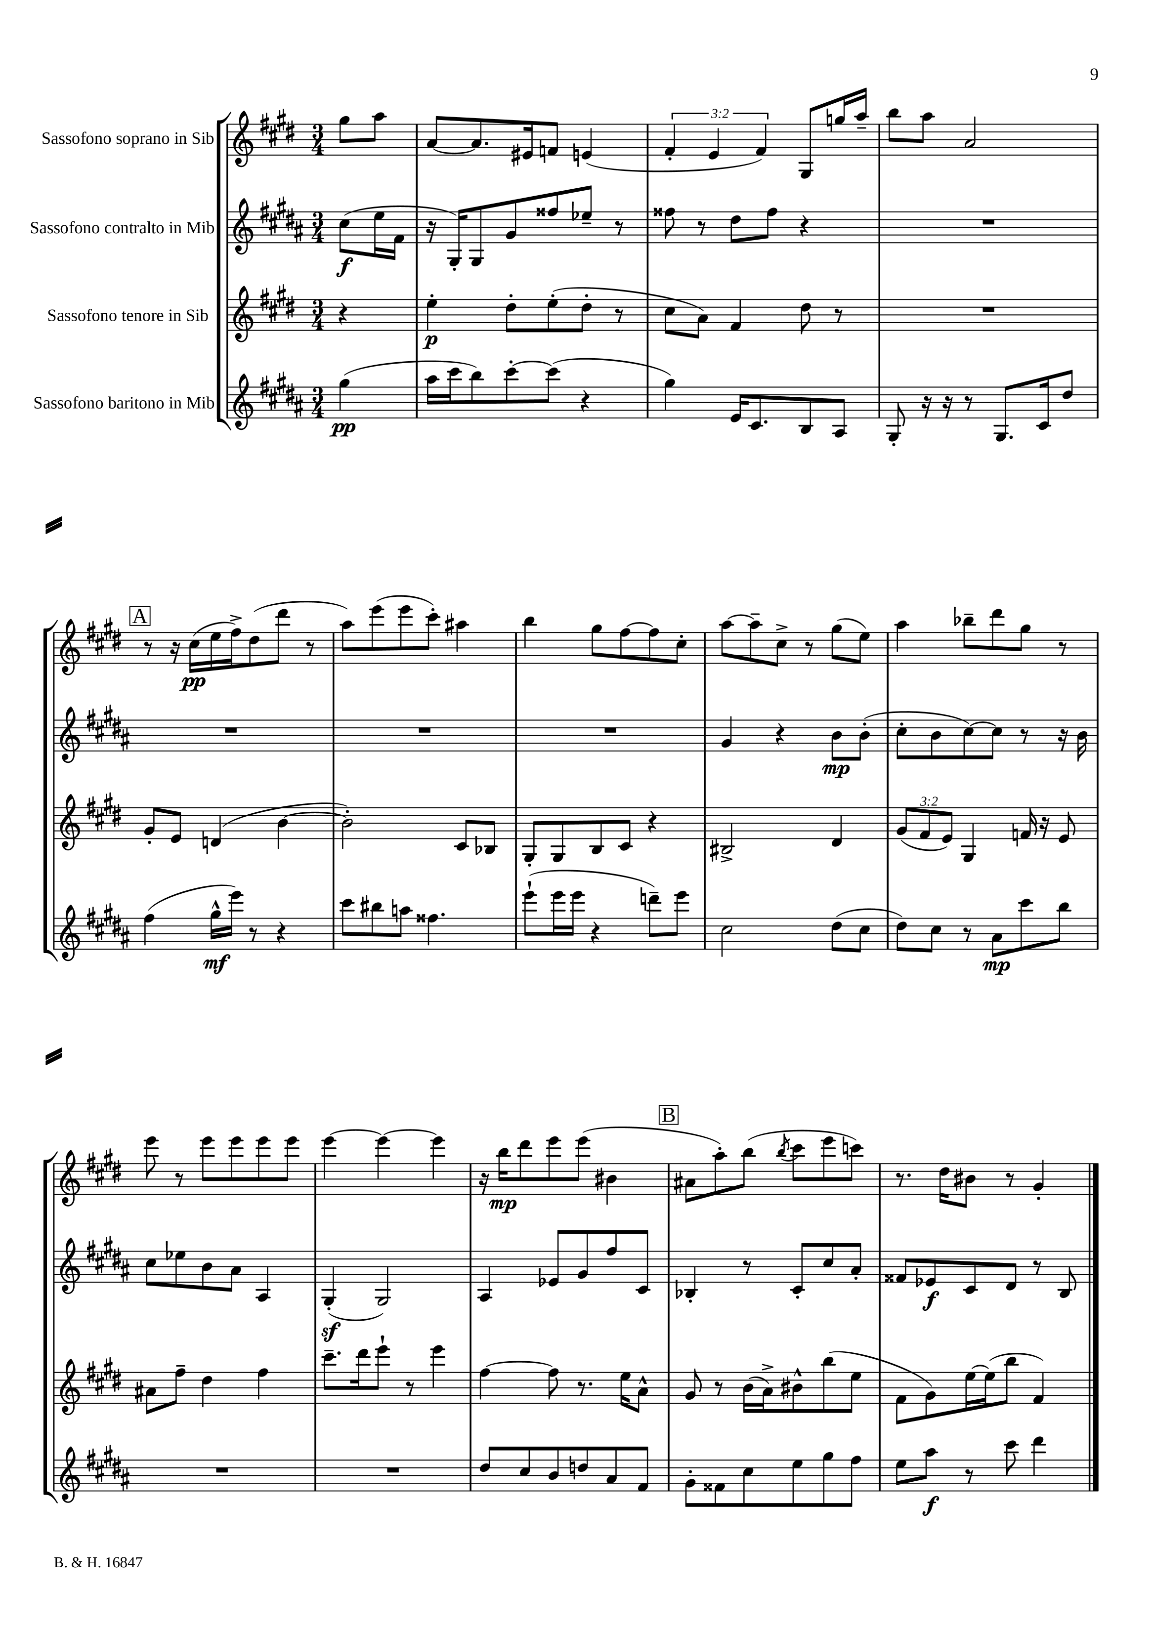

**kern	**kern	**kern	**kern
*staff4	*staff3	*staff2	*staff1
*clefG2	*clefG2	*clefG2	*clefG2
*k[f#c#g#d#a#]	*k[f#c#g#d#]	*k[f#c#g#d#a#]	*k[f#c#g#d#]
*M3/4	*M3/4	*M3/4	*M3/4
(4gg#\	4r	(8cc#\L	8gg#\L
.	.	16ee\L	8aa\J
.	.	16f#\JJ	.
=	=	=	=
16aa#\LL	4ee'\	16r	[8a/L
16ccc#\J	.	16G#'/LK)	.
8bb\)	.	8G#/	8.a/]
[8ccc#'\	8dd#'\L	8g#/	.
.	.	.	16e#/k
(8ccc#\]J	(8ee'\	8ff##/	8f/J
4r	8dd#'\J	8ee-~/J	(4e/
.	8r	8r	.
=	=	=	=
4gg#\)	8cc#\L	8ff##\	6f#'/
.	8a\J)	8r	.
.	.	.	6e/
16e/LK	4f#/	8dd#\L	.
8.c#/	.	.	.
.	.	.	6f#/)
.	.	8ff##\J	.
8B/	8dd#\	4r	8G#/L
8A#/J	8r	.	16gg/L
.	.	.	16aa~/JJ
=	=	=	=
8G#'/	2.r	2.r	8bb\L
16r	.	.	8aa\J
16r	.	.	.
8r	.	.	2a/
8.G#/L	.	.	.
16c#/k	.	.	.
8dd#/J	.	.	.
=	=	=	=
(4ff#\	8g#'/L	2.r	8r
.	8e/J	.	16r
.	.	.	(16cc#\LL
16gg#^^\LL	(4d/	.	16ee\
16eee\JJ)	.	.	16ff#^\J)
8r	.	.	(8dd#\
4r	[4b\	.	8ddd#\J
.	.	.	8r
=	=	=	=
8ccc#\L	2b'\])	2.r	8aa\L)
8bb#\	.	.	(8eee\
8aa\J	.	.	8eee\
4.ff##\	.	.	8ccc#'\J)
.	8c#/L	.	4aa#\
.	8B-/J	.	.
=	=	=	=
(8eee`\L	8G#'/L	2.r	4bb\
16eee\L	8G#/	.	.
16eee\JJ	.	.	.
4r	8B/	.	8gg#\L
.	8c#/J	.	[8ff#\
8ddd~\L)	4r	.	8ff#\]
8eee\J	.	.	8cc#'\J
=	=	=	=
2cc#\	2B#^/	4g#/	[8aa\L
.	.	.	8aa~\]
.	.	4r	8cc#^\J
.	.	.	8r
(8dd#\L	4d#/	8b\L	(8gg#\L
8cc#\J	.	(8b'\J	8ee\J)
=	=	=	=
8dd#\L)	(12g#/L	8cc#'\L	4aa\
.	12f#/	.	.
8cc#\J	.	8b\	.
.	12e/J)	.	.
8r	4G#/	[8cc#\)	8bb-~\L
8a#\L	.	8cc#\]J	8ddd#\
8ccc#\	16f/	8r	8gg#\J
.	16r	.	.
8bb\J	8e/	16r	8r
.	.	16b\	.
=	=	=	=
2.r	8a#\L	8cc#\L	8eee\
.	8ff#~\J	8ee-\	8r
.	4dd#\	8b\	8eee\L
.	.	8a#\J	8eee\
.	4ff#\	4A#/	8eee\
.	.	.	8eee\J
=	=	=	=
2.r	8.ccc#~\L	(4G#'/	[4eee\
.	16ddd#\k	.	.
.	8eee`\J	2G#/)	4eee\_
.	8r	.	.
.	4eee\	.	4eee\]
=	=	=	=
8dd#/L	[4ff#\	4A#/	16r
.	.	.	16bb\LK
8cc#/	.	.	8ddd#\
8b/	8ff#\]	8e-/L	8eee\
8dd/	8.r	8g#/	(8eee\J
8a#/	.	8ff#/	4b#\
.	16ee\LK	.	.
8f#/J	8a^^\J	8c#/J	.
=	=	=	=
8g#'\L	8g#/	4B-'/	8a#\L
8f##\	8r	.	8aa'\)
8cc#\	(16b\LL	8r	(8bb\J
.	16a^\J)	.	.
.	.	.	8qbb/
8ee\	8b#^^\	8c#'/L	8ccc#\L
8gg#\	(8bb\	8cc#/	8eee\
8ff#\J	8ee\J	8a#'/J	8ccc\J)
=	=	=	=
8ee\L	8f#\L	8f##/L	8.r
8aa#\J	8g#\)	8e-/	.
.	.	.	16dd#\LK
8r	[16ee\L	8c#/	8b#\J
.	(16ee\]J	.	.
8ccc#\	8bb\J	8d#/J	8r
4ddd#\	4f#/)	8r	4g#'/
.	.	8B/	.
==	==	==	==
*-	*-	*-	*-
